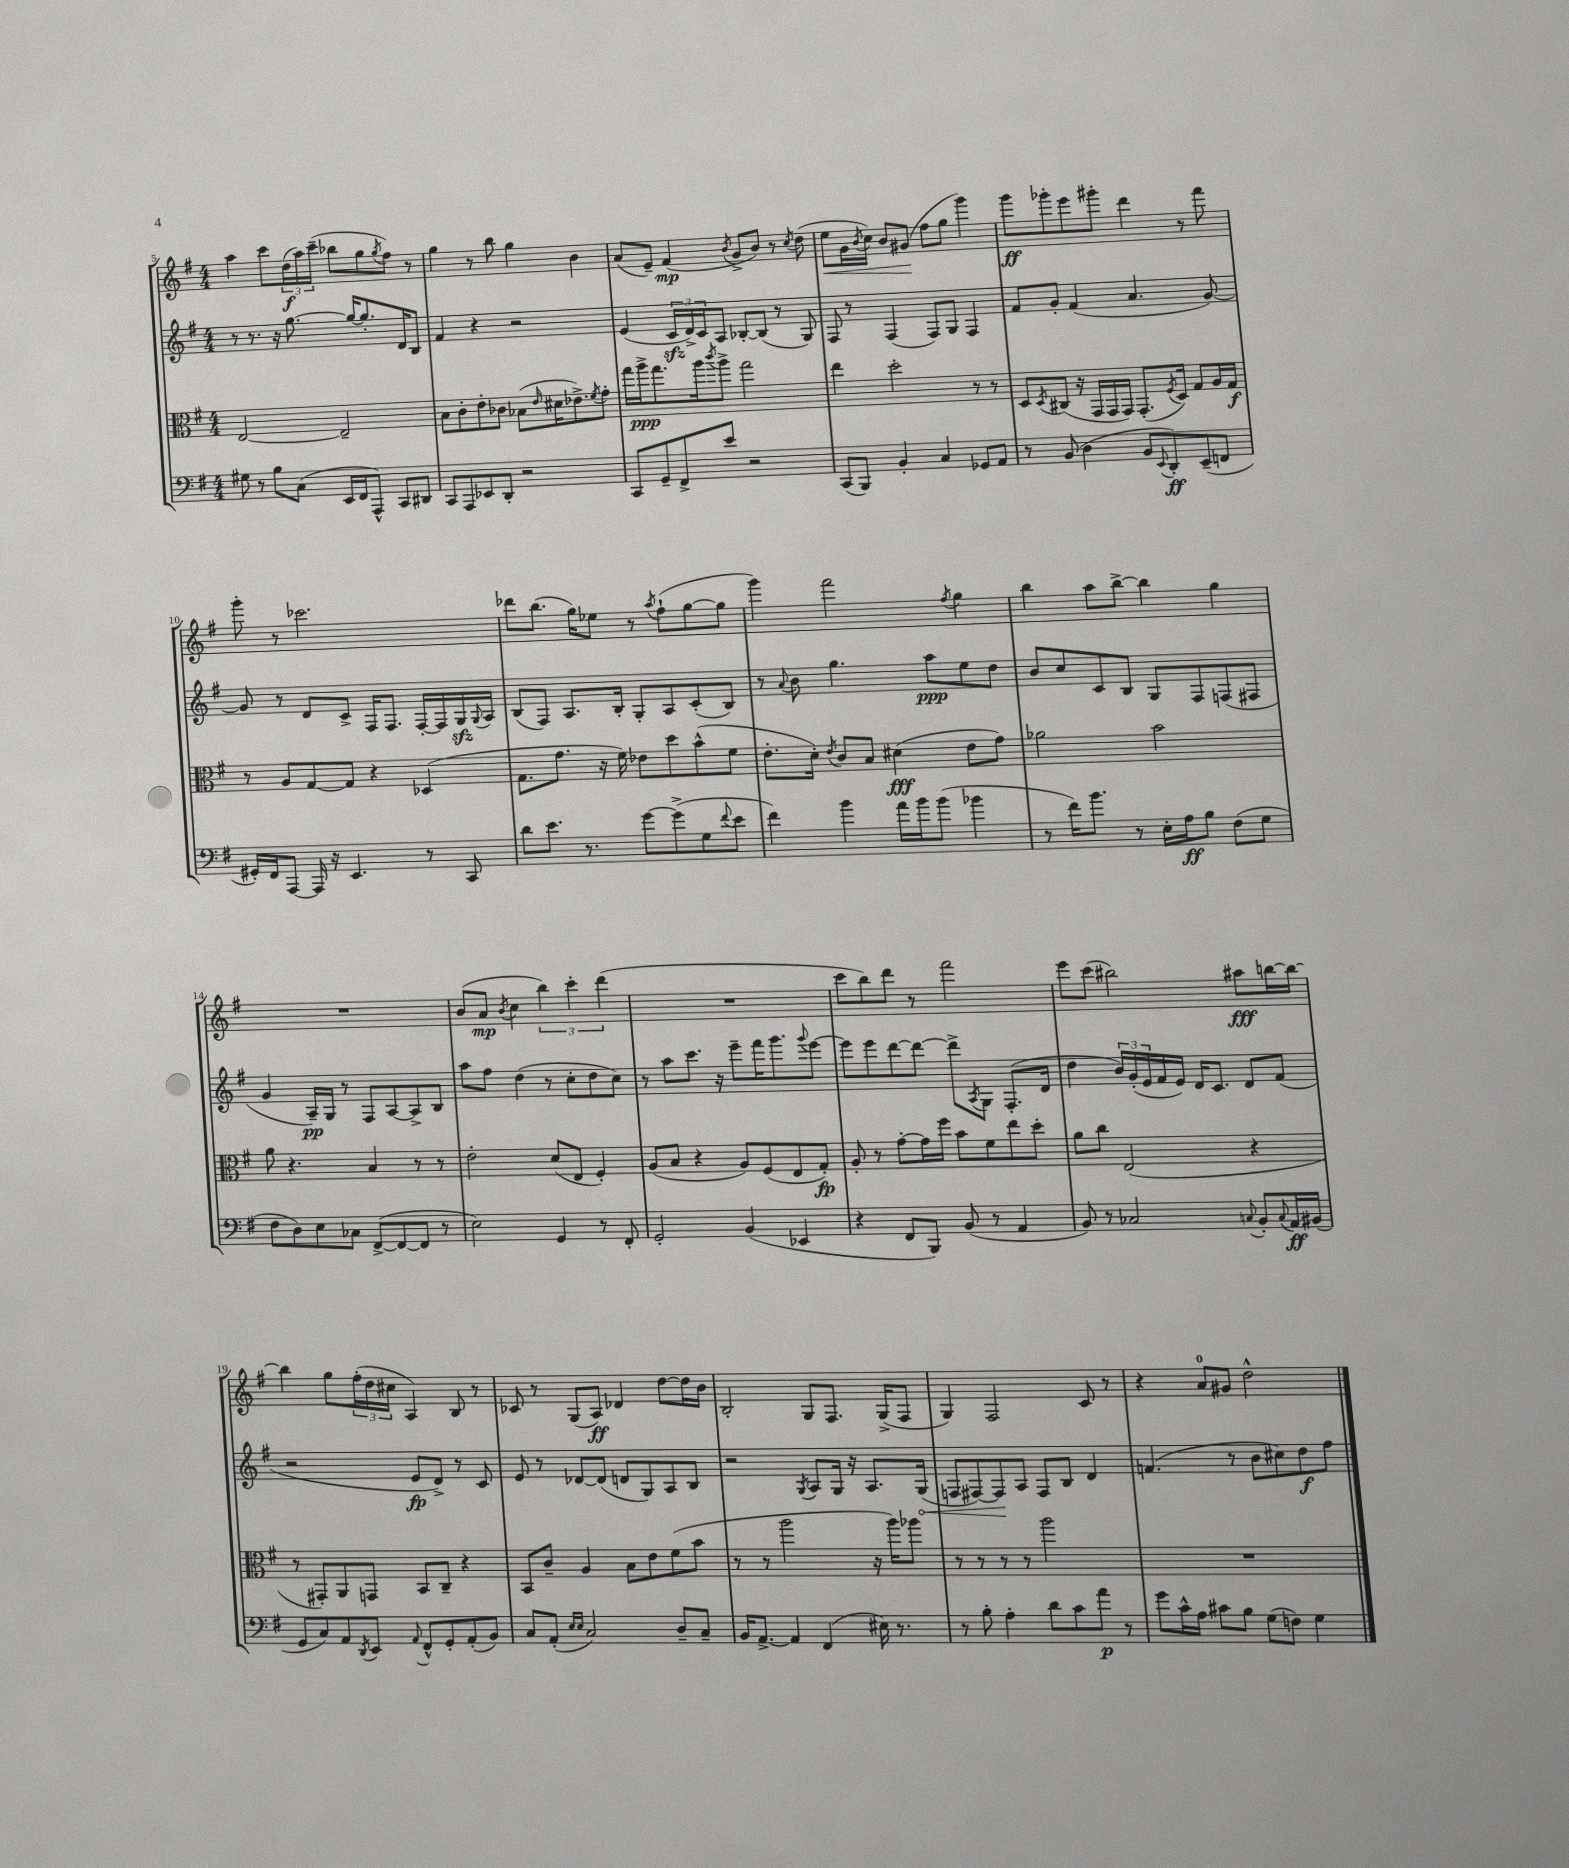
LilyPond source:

<<
\new StaffGroup <<
\new Staff = "s0" {
    \clef treble \key g \major \numericTimeSignature \time 4/4
    a''4 c'''8 \tuplet 3/2 { d''16\f( a''16) c'''16--( } bes''8 g''8 \acciaccatura { g''8 } fis''8) r8 |
    g''4 r8 b''8 g''4 b'4 |
    a'8( e'8--) fis'4\mp( \acciaccatura { b'8 } g'8-> b'8) r8 \acciaccatura { c''8 } d''8( |
    e''8\< g'16 \acciaccatura { b'8 } c''16) b'8 gis'8\!( fis''8 g''8 g'''4) |
    g'''8\ff ges'''8-. e'''8 gis'''8-. d'''4 r8 fis'''8 |
    g'''8-. r8 ces'''2. |
    des'''8 b''8.( g''16) ees''8 r8 \acciaccatura { a''8 } fis''8-!( g''8~ g''8 |
    g'''4) fis'''2 \acciaccatura { fis''8 } g''4 |
    b''4 a''8 b''8~-> b''4 g''4 |
    R1 |
    b'8( a'8\mp \acciaccatura { b'8 } c''4 \tuplet 3/2 { b''4) c'''4-. d'''4( } |
    R1 |
    c'''8 b''8) d'''8 r8 fis'''2 |
    e'''8 c'''8( bis''2) ais''8\fff b''16~ b''16~ |
    b''4 g''8 \tuplet 3/2 { fis''16-.( d''16 cis''16 } a4) b8 r8 |
    ces'8 r8 g8( a8\ff) des'4 d''8~ d''16 b'16 |
    b2-. g8 fis8. g16->( fis8 |
    g4) fis2 c'8 r8 |
    r4 a'8-0 gis'8 d''2-^ \bar "|." |
}
\new Staff = "s1" {
    \clef treble \key g \major \numericTimeSignature \time 4/4
    r8 r8. r16 g''8.~ g''16~ g''8.-. d'16 b8 |
    fis'4 r4 r2 |
    e'4( \tuplet 3/2 { c'16\sfz d'16->) c'16 } a8 bes8~-. bes8( r8 g8) |
    fis8 r8 fis4( fis8) g8 fis4 |
    fis'8 g'8-. fis'4( a'4. g'8~) |
    g'8 r8 d'8 c'8-> fis16 fis8. fis16~-. fis16 g16\sfz \appoggiatura { g8 } a16 |
    b8( fis8) a8. b16-. g8-. a8 c'8-.( b8) |
    r8 \appoggiatura { a'8 } b'8 g''4. a''8\ppp e''8 d''8 |
    b'8 c''8 c'8 b8 g8 fis8 f8( fis8 |
    g'4 a16--\pp) g16 r8 fis8 a8~ a8-> b8 |
    a''8 fis''8 d''4( r8 c''8-. d''8 c''8) |
    r8 a''8 c'''8. r16 e'''8-- fis'''16 g'''8. \appoggiatura { g'''8 } e'''8~ |
    e'''8 e'''8 d'''8~ d'''8~ d'''8-> \acciaccatura { a8 } g8 fis8.-.( d'16 |
    d''4 \tuplet 3/2 { b'16) g'16-.( e'16 } fis'16 e'16) d'16 c'8. d'8 fis'8( |
    r2 e'8\fp d'8->) r8 c'8 |
    e'8 r8 des'8~ des'8( d'8 g8) a8 b8 |
    r2 \acciaccatura { g8 } a8 g16 r16 a8. \once \override Hairpin.circled-tip = ##t g16\<( |
    f8 fis8~) fis8\! a8 fis8 b8 d'4 |
    f'4.( r8 b'8 cis''8) d''8\f fis''8 \bar "|." |
}
\new Staff = "s2" {
    \clef alto \key g \major \numericTimeSignature \time 4/4
    e2~ e2-- |
    b8 c'8-. e'8-. ces'8 bes8( \grace { e'16 } dis'16 ees'8.->) \acciaccatura { fis'8 } g'8-. |
    g''16 a''16->\ppp g''8. a''16 \acciaccatura { c'''8 } a''8-> g''2 |
    e''4 d''2-. r8 r8 |
    d8 \acciaccatura { d8 } cis8( r16 g,16 g,16 g,16) g,8.-.( \acciaccatura { fis8 } d16) g8 a16 g16\f |
    r8 a8 g8~ g8 r4 des4( |
    g8. g'8. r16 fis'16) ees'8 d''8 b'8-^( fis'8 |
    e'8.-. d'16-.) \acciaccatura { e'8 } c'8 b8 dis'4\fff( e'8 g'8) |
    aes'2 b'2 |
    a'8 r4. b4 r8 r8 |
    e'2-. d'8( e8 fis4-.) |
    a8( b8 r4 a8) fis8( e8 g8-.\fp) |
    a8-. r8 g'8~-. g'16 fis''16 b'8 fis'8 e''8 d''8-. |
    a'8 c''8 e2( r4 |
    r8 gis,8-.) a,8 g,8 b,8 c8-- r4 |
    b,8 c'8-- a4 b8 e'8 fis'8( b'8 |
    r8 r8 a''2 r16 a''16) aes''8 |
    r8 r8 r8 r8 a''2 |
    R1 \bar "|." |
}
\new Staff = "s3" {
    \clef bass \key g \major \numericTimeSignature \time 4/4
    gis8 r8 b8 c8( e,16 fis,16 a,,8-^) c,8 dis,8 |
    c,8 a,,8 ees,8 d,8-. r2 |
    c,8 g,8-- fis,8-> e'8 r2 |
    c,8( b,,8) b,4-. c4 ges,8 a,8 |
    r8 b,8( d4 b,8 \appoggiatura { e,8 } d,8-.\ff) e,8--( f,8 |
    gis,16-.) fis,16 a,,8~ a,,16 r16 e,4. r8 c,8 |
    d'8 e'8. r8. g'8~ g'8->( g8 \appoggiatura { fis'8 } e'8 |
    fis'4) b'4 a'16 b'16 b'8( bes'4 |
    r8 fis'16) b'8. r8 e16-. a16\ff b8 fis8( g8 |
    fis8 d8) e8 ces8 fis,8~->( fis,8~ fis,8 r8 |
    e2) g,4 r8 fis,8-. |
    g,2-. b,4( ees,4 |
    r4 fis,8 b,,8) b,8( r8 a,4 |
    b,8) r8 ces2 \appoggiatura { c8 } b,8-. \appoggiatura { c8 } a,16\ff bis,16( |
    g,8 c8) a,8 \acciaccatura { d,8 } e,8 \appoggiatura { a,8 } fis,8-^ g,8-. a,8-.( b,8) |
    c8 a,8-.( \grace { e16 e16 } c2) d8-- c8-- |
    b,16 a,8.~-> a,4 fis,4( eis16) r8. |
    r8 b8-. a4-. d'8 c'8 a'8\p r8 |
    g'8 c'16-^ a16 cis'8 b8 g8( f8) g4 \bar "|." |
}
>>
>>
\layout { \context { \Score currentBarNumber = #5 } }
